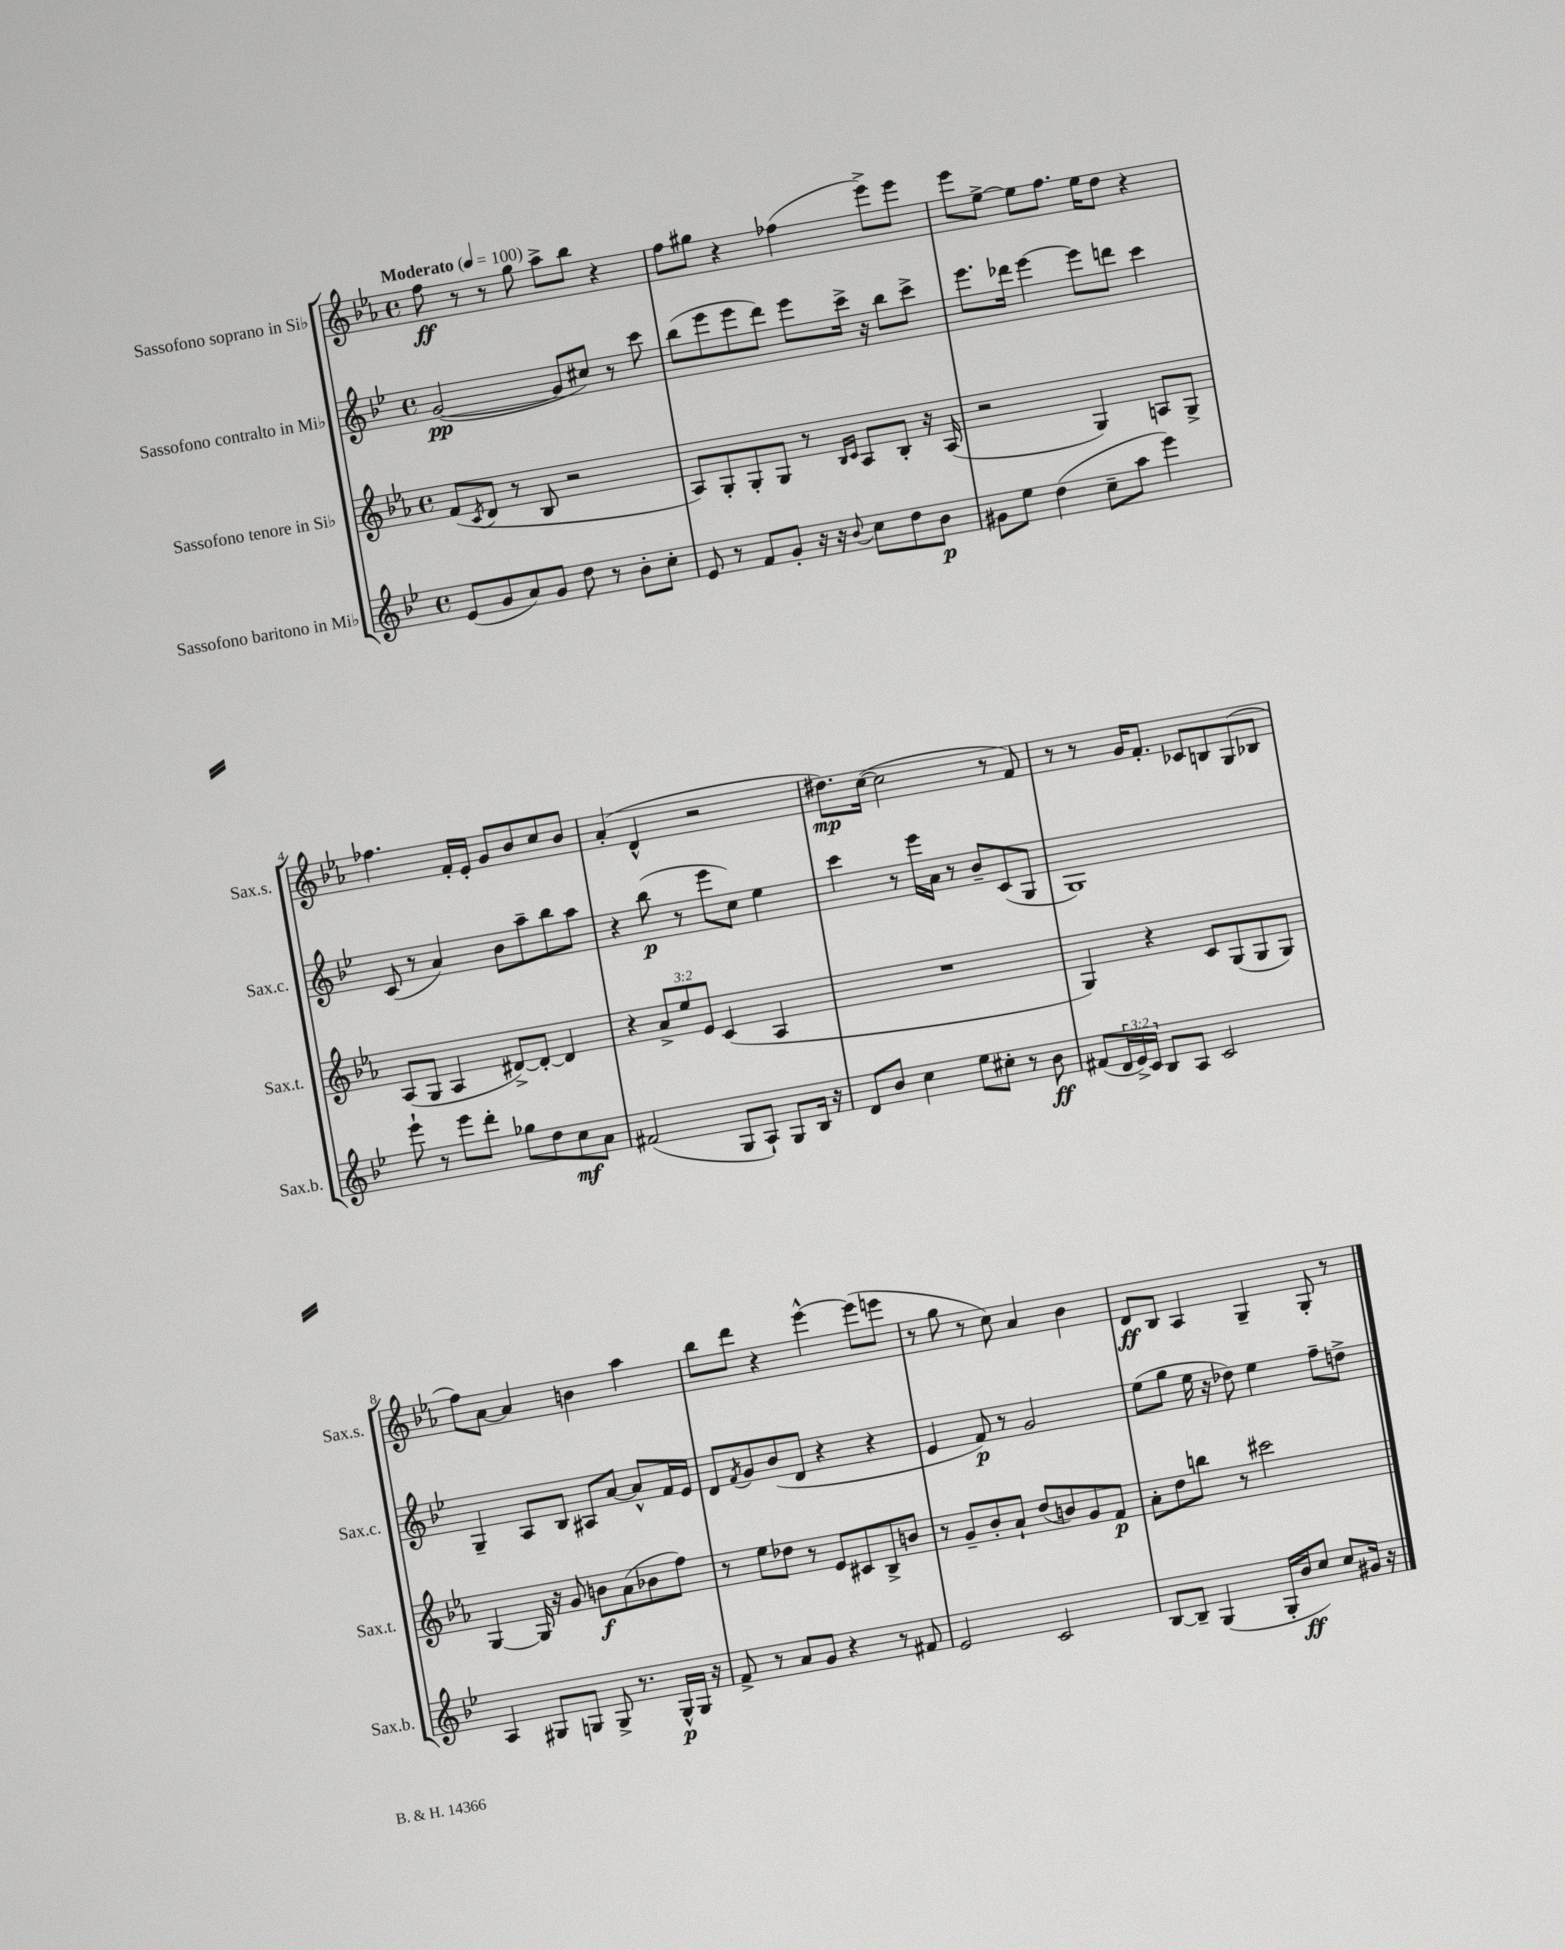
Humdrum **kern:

**kern	**dynam	**kern	**dynam	**kern	**dynam	**kern	**dynam
*part4	*part4	*part3	*part3	*part2	*part2	*part1	*part1
*staff4	*staff4	*staff3	*staff3	*staff2	*staff2	*staff1	*staff1
*I"Sassofono baritono in Mi♭	*	*I"Sassofono tenore in Si♭	*	*I"Sassofono contralto in Mi♭	*	*I"Sassofono soprano in Si♭	*
*I'Sax.b.	*	*I'Sax.t.	*	*I'Sax.c.	*	*I'Sax.s.	*
*clefG2	*	*clefG2	*	*clefG2	*	*clefG2	*
*k[b-e-]	*	*k[b-e-a-]	*	*k[b-e-]	*	*k[b-e-a-]	*
*M4/4	*	*M4/4	*	*M4/4	*	*M4/4	*
*met(c)	*	*met(c)	*	*met(c)	*	*met(c)	*
*MM100	*	*MM100	*	*MM100	*	*MM100	*
=1	=1	=1	=1	=1	=1	=1	=1
!	!	!	!	!	!	!LO:TX:a:B:t=Moderato	!
(8e-/L	.	(8f/L	.	([2g/	pp	8ff\	ff
.	.	8qc/	.	.	.	.	.
8g/	.	8d/J	.	.	.	8r	.
8a/)	.	8r	.	.	.	8r	.
8g/J	.	8B-/	.	.	.	8gg\	.
8dd\	.	2r	.	8g/L]	.	8aa-^\L	.
8r	.	.	.	8cc#X/J)	.	8bb-\J	.
8b-'\L	.	.	.	8r	.	4r	.
8cc'\J	.	.	.	8ccc\	.	.	.
=2	=2	=2	=2	=2	=2	=2	=2
8e-/	.	8A-/L)	.	(8bb-\L	.	8ff\L	.
8r	.	8G'/	.	8eee-\	.	8gg#X\J	.
8f/L	.	8G'/	.	8eee-\	.	4r	.
8g'/J	.	8G/J	.	8ddd\J)	.	.	.
16r	.	8r	.	8eee-\L	.	(4ff-X\	.
16r	.	.	.	.	.	.	.
.	.	16qqB-/LL	.	.	.	.	.
8qqb-/	.	16qqc/JJ	.	.	.	.	.
8cc\L	.	8A-/L	.	16ccc^\Jk	.	.	.
.	.	.	.	16r	.	.	.
8dd\	.	8B-'/J	.	8bb-\L	.	8eee-^\L)	.
8b-\J	p	16r	.	8ccc^\J	.	8eee-\J	.
.	.	(16A-/	.	.	.	.	.
=3	=3	=3	=3	=3	=3	=3	=3
8g#X\L	.	2r	.	8.eee-\L	.	8eee-\L	.
8ee-\J	.	.	.	.	.	[8ee-^\J	.
.	.	.	.	16ddd-X\Jk	.	.	.
(4dd\	.	.	.	[4eee-\	.	8ee-\L]	.
.	.	.	.	.	.	8.ff\J	.
8cc~\L	.	4G/)	.	8eee-\L]	.	.	.
.	.	.	.	.	.	16ee-\KL	.
8aa\J	.	.	.	8dddn\J	.	8dd\J	.
4eee-\)	.	8An/L	.	4ccc\	.	4r	.
.	.	8G^/J	.	.	.	.	.
!!LO:LB:g=z
=4	=4	=4	=4	=4	=4	=4	=4
8eee-`\	.	(8A-/L	.	(8c/	.	4.ff-X\	.
8r	.	8G/J	.	8r	.	.	.
8eee-\L	.	4A-/	.	4a/)	.	.	.
8ddd'\J	.	.	.	.	.	16f'/LL	.
.	.	.	.	.	.	16e-'/JJ	.
8gg-X\L	.	[8d#X^/L)	.	8b-\L	.	8g/L	.
8dd\	.	8d#'/J_	.	8aa~\	.	8b-/	.
8cc\	mf	4d#/]	.	8bb-\	.	8cc/	.
8a\J	.	.	.	8aa\J	.	8b-/J	.
=5	=5	=5	=5	=5	=5	=5	=5
(2f#X/	.	4r	.	4r	.	(4a-'/	.
.	.	12a-^/L	.	(8bb-\	p	4d^^/	.
.	.	12ee-/	.	.	.	.	.
.	.	.	.	8r	.	.	.
.	.	12e-/J	.	.	.	.	.
8G/L	.	(4c/	.	8eee-\L	.	2r	.
8A`/J)	.	.	.	8cc\J)	.	.	.
8G/L	.	4A-/	.	4ee-\	.	.	.
16B-/Jk	.	.	.	.	.	.	.
16r	.	.	.	.	.	.	.
=6	=6	=6	=6	=6	=6	=6	=6
8d/L	.	1r	.	4ccc\	.	8.dd#X\L)	mp
8b-/J	.	.	.	.	.	.	.
.	.	.	.	.	.	([16cc\Jk	.
4cc\	.	.	.	8r	.	2cc\]	.
.	.	.	.	16eee-\LL	.	.	.
.	.	.	.	16a\JJ	.	.	.
8ee-\L	.	.	.	8r	.	.	.
8cc#X'\J	.	.	.	8b-~/L	.	.	.
8r	.	.	.	(8c/	.	8r	.
8b-\	ff	.	.	8G/J	.	8f/)	.
=7	=7	=7	=7	=7	=7	=7	=7
(8f#X/L	.	4G/)	.	1G)	.	8r	.
24d/L	.	.	.	.	.	8r	.
24e-^/)	.	.	.	.	.	.	.
24c/JJ	.	.	.	.	.	.	.
8B-/L	.	4r	.	.	.	16g/KL	.
.	.	.	.	.	.	8.f'/J	.
8A/J	.	.	.	.	.	.	.
2c/	.	8c/L	.	.	.	8c-X/L	.
.	.	(8G/	.	.	.	8Bn/	.
.	.	8G/	.	.	.	(8G/	.
.	.	8G/J)	.	.	.	8B-X/J	.
!!LO:LB:g=z
=8	=8	=8	=8	=8	=8	=8	=8
4A/	.	[4G/	.	4G~/	.	8ff\L)	.
.	.	.	.	.	.	[8a-\J	.
8G#X/L	.	16G/]	.	8A/L	.	4a-/]	.
.	.	16r	.	.	.	.	.
8Gn/J	.	8g/	.	8B-/J	.	.	.
8G^/	.	8bn\L	f	8A#X/L	.	4bn\	.
8.r	.	(8a-\	.	[8a/J	.	.	.
.	.	8b-X\	.	8a^^/L]	.	4aa-\	.
16G^^/LL	p	.	.	.	.	.	.
16G/JJ	.	8ff\J)	.	16f/L	.	.	.
16r	.	.	.	16e-/JJ	.	.	.
=9	=9	=9	=9	=9	=9	=9	=9
8f^/	.	8r	.	8d/L	.	8bb-\L	.
.	.	.	.	8qf/	.	.	.
8r	.	8ee-\L	.	8g/	.	8ddd\J	.
8a/L	.	8dd-X\J	.	(8b-/	.	4r	.
8g/J	.	8r	.	8d/J	.	.	.
4r	.	8e-/L	.	4r	.	[4eee-^^\	.
.	.	8c#X/	.	.	.	.	.
8r	.	8B-^/	.	4r	.	(8eee-\L]	.
8f#X/	.	8bn/J	.	.	.	8eeen\J	.
=10	=10	=10	=10	=10	=10	=10	=10
2e-/	.	8r	.	4e-/	.	8r	.
.	.	8g~/L	.	.	.	8gg\	.
.	.	8b-'/	.	8f/)	p	8r	.
.	.	8a-`/J	.	8r	.	8cc\)	.
2c/	.	(8dd/L	.	2g/	.	4a-/	.
.	.	8bn/)	.	.	.	.	.
.	.	8g/	.	.	.	4b-\	.
.	.	8f/J	p	.	.	.	.
=11	=11	=11	=11	=11	=11	=11	=11
[8B-/L	.	8a-'\L	.	(8ee-\L	.	8d/L	ff
8B-~/J]	.	8dd\	.	8gg\J	.	8B-/J	.
(4G/	.	8bbn\J	.	16ee-\	.	4A-/	.
.	.	.	.	16r	.	.	.
.	.	8r	.	8dd-X\)	.	.	.
16G'/LL	.	2ccc#X\	.	4ee-\	.	4G~/	.
16b-/J	ff	.	.	.	.	.	.
8cc/J)	.	.	.	.	.	.	.
8cc/L	.	.	.	8ff~\L	.	8G'/	.
16g#X/Jk	.	.	.	8ddn^\J	.	8r	.
16r	.	.	.	.	.	.	.
==	==	==	==	==	==	==	==
*-	*-	*-	*-	*-	*-	*-	*-
